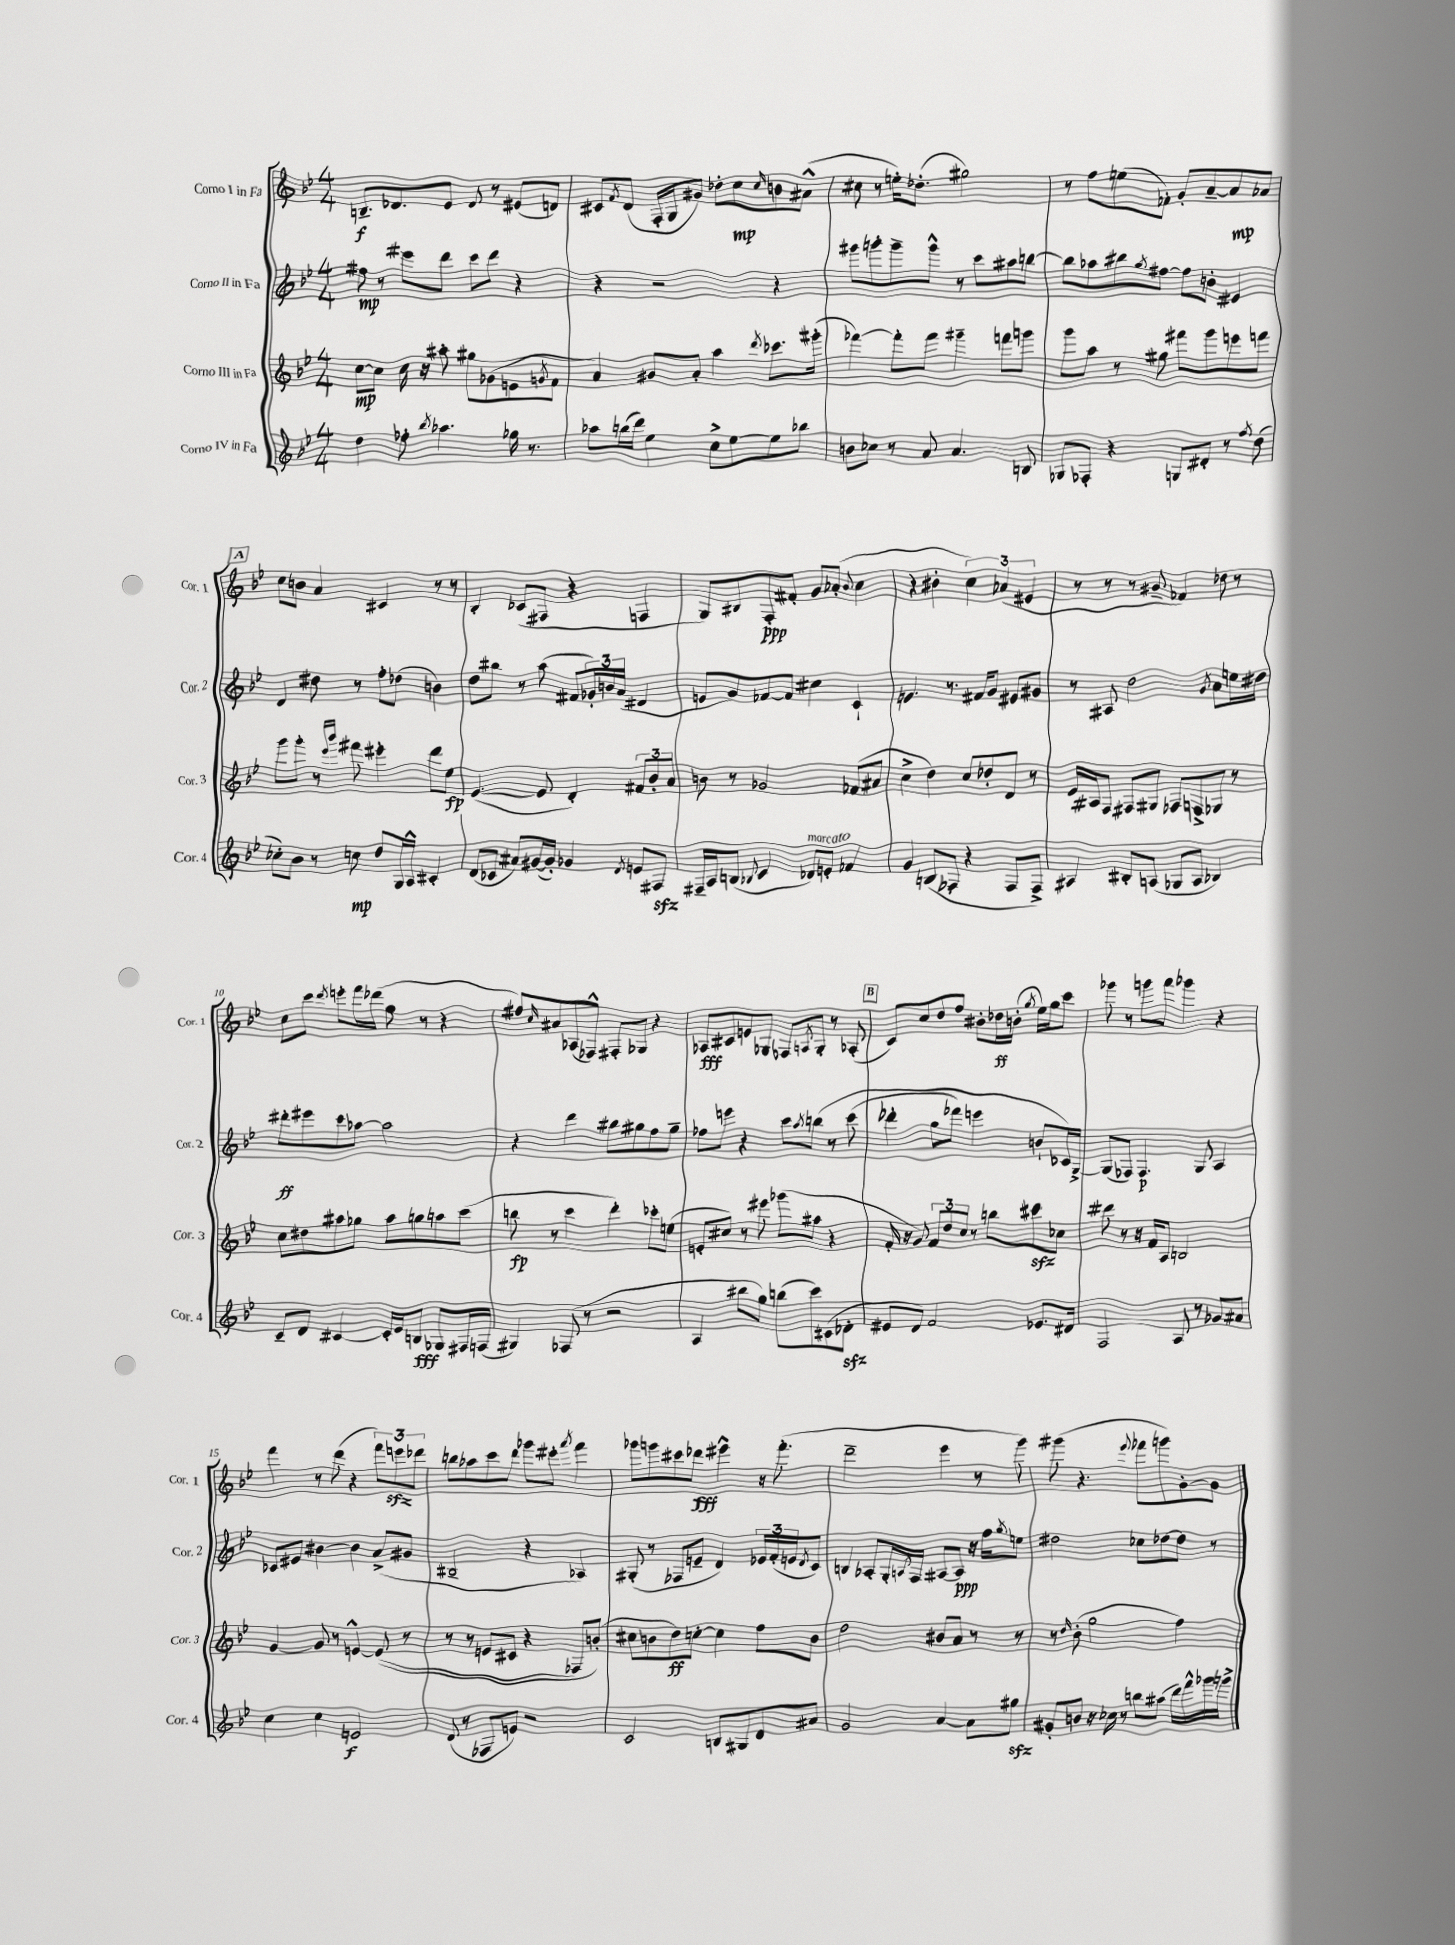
<<
\new StaffGroup <<
\new Staff = "s0" \with { instrumentName = "Corno I in Fa" shortInstrumentName = "Cor. 1" } {
    \clef treble \key bes \major \numericTimeSignature \time 4/4
    b8.--\f des'8. ees'8 des'8 r8 eis'8( d'8) |
    cis'8 \acciaccatura { f'8 } d'8( f16-. g16 gis'8) des''8-. c''8\mp \grace { c''16 } b'8 ais'8-^( |
    cis''8 r8 e''16-.) des''8.-.( gis''2) |
    r8 f''8 e''8( fes'8-.) g'8-. a'8~-- a'8\mp aes'8 |
    \mark \markup { \box "A" } c''8 b'8 a'4 cis'4 r8 r8 |
    bes4-. ces'8( fis8 r4 f4 |
    g8) bis8 f8-.\ppp fis'8-. g'8 aes'8-.( \appoggiatura { bes'8 } c''4 |
    r4 bis'4-. \tuplet 3/2 { c''4) aes'4( eis'4 } |
    r8 r8 r8 gis'8-- fes'4) des''8 r8 |
    c''8 c'''8 \acciaccatura { d'''8 } e'''8-. f'''16 des'''16( g''8 r8 r4 |
    fis''8) \grace { c''16 } ais'8 aes8( fes8-^) fis8-. ges8 r4 |
    aes8\fff cis'8 e'8 ges8 fes8 \acciaccatura { a8 } ges8-. r8 aes8-.( |
    \mark \markup { \box "B" } c'8) c''8 d''8 f''8 bis'8-. des''16\ff b'16-.( \acciaccatura { g''8 } ees''16) g''16 c'''8 |
    ges'''8 r8 g'''8 f'''8 ges'''4 r4 |
    f'''4 r8 d'''8( r4 \tuplet 3/2 { f'''8) e'''8\sfz des'''8 } |
    b''8 aes''8 c'''8 d'''8 ges'''8 eis'''8-. \acciaccatura { a'''8 } f'''4 |
    ges'''8 g'''8 cis'''8 des'''8\fff eis'''4-^ r16 f'''8.-.( |
    d'''2-- ees'''4 r8 g'''8) |
    gis'''8( r4. \appoggiatura { ees'''8 } fes'''8 g'''8) g'8~-. g'8 \bar "|." |
}
\new Staff = "s1" \with { instrumentName = "Corno II in Fa" shortInstrumentName = "Cor. 2" } {
    \clef treble \key bes \major \numericTimeSignature \time 4/4
    fis''8\mp r8 eis'''8 d'''8 c'''8 d'''8 r4 |
    r4 r2 r4 |
    gis'''8 g'''8-. g'''8-- g'''8-^ r8 c'''8 ais''8 b''8~ |
    b''8 aes''8 bis''8 \acciaccatura { g''8 } fis''8~ fis''8 b'8-. eis'4 |
    \mark \markup { \box "A" } d'4 dis''8 r8 f''8-. des''8( b'4) |
    d''8 bis''8 r8 a''8( fis'8 \tuplet 3/2 { ges'16-.) b'16 a'16( } dis'4 |
    e'8 g'8) fes'8~ fes'8 cis''4 c'4-! |
    e'4. r8. fis'16 g'8 eis'8 gis'8 |
    r8 ais8 d''2 \acciaccatura { g'8 } a'8 e''16 dis''16 |
    dis'''8-.\ff eis'''8 c'''8 aes''8~ aes''2 |
    r4 d'''4 bis''8 gis''8 f''8 gis''8-- |
    fes''8 e'''8 r4 c'''8 \acciaccatura { a''8 } b''8\( r8 c'''8( |
    \mark \markup { \box "B" } des'''4-. g''8 fes'''8) e'''4 b'8-! ces'16\) g16~-> |
    g8( fes8) fes4.\p g8 a4 |
    ces'8 eis'8 bis'4~ bis'4 a'8->( gis'8 |
    bis2-- r4 aes4) |
    gis8-.( r8 fes8 e'8-- d'4) \tuplet 3/2 { ees'16 f'16-.( e'16 } \acciaccatura { d'8 } c'8) |
    b4 aes8-. g16-. \acciaccatura { a8 } f16 ais8~ ais8\ppp r16 f''16 \acciaccatura { g''8 } e''8 |
    dis''2 ces''8 des''8~ des''8 r8 \bar "|." |
}
\new Staff = "s2" \with { instrumentName = "Corno III in Fa" shortInstrumentName = "Cor. 3" } {
    \clef treble \key bes \major \numericTimeSignature \time 4/4
    c''8~\mp c''8 c''16 r16 ais''8-. gis''8 ges'8( e'8 \acciaccatura { g'8 } f'8 |
    a'4) gis'8 a'8-. a''4 \acciaccatura { d'''8 } ces'''8. gis'''16-.( |
    fes'''4~) fes'''8-. fes'''8 gis'''4-- f'''8 g'''8 |
    g'''8 a''8 r8 gis''8 fis'''8 g'''8 e'''8 f'''8 |
    \mark \markup { \box "A" } g'''8 g'''8-. r8 \grace { ees'''16 bes'''16 } fis'''8 eis'''4-. d'''8 ees''8\fp |
    ees'4.~( ees'8 d'4-.) \tuplet 3/2 { fis'8 bes'8-. a'8 } |
    b'8 r8 ges'2 fes'8( ais'8 |
    c''4-> d''4) c''8 des''8-. d'8 r8 |
    ees'16 ais16 f8 fis8 gis8 fes8 f8-> ges8 r8 |
    c''8 dis''8 ais''8 ges''8 ais''8 g''8 a''8 c'''8( |
    b''8\fp r8 c'''4 d'''4-.) ces'''8-. e''8( |
    e'8-. cis''8) r8 eis'''8 ges'''8( ais''8 r4 |
    \mark \markup { \box "B" } f'16-. r16 g'8) \tuplet 3/2 { f'8 d''8 c''8 } r8 b''8 cis'''8\sfz ces''8 |
    dis'''8 r8 r16 f'16 a8 b2 |
    g'4~ g'8 r8 e'4~-^ e'8(\( r8 |
    r8 r8 e'8 cis'8 r4 fes8) b'8-.(\) |
    cis''8 b'8 d''8\ff) c''8~-. c''4 f''8 b'8 |
    d''2 bis'8 a'8 r8 r8 |
    r8 \grace { d''16 } bes'8-.( g''2 f''4) \bar "|." |
}
\new Staff = "s3" \with { instrumentName = "Corno IV in Fa" shortInstrumentName = "Cor. 4" } {
    \clef treble \key bes \major \numericTimeSignature \time 4/4
    d''4 fes''8-. \acciaccatura { bes''8 } aes''4. ges''16 r8. |
    aes''8 b''16( d'''16) ees''4 c''8-> ees''8~ ees''8 bes''8 |
    b'8 ces''8 r8 a'8 a'4. b8 |
    ges8 fes8-. r4 g8 dis'8-. r8 \acciaccatura { f''8 } d''8( |
    \mark \markup { \box "A" } ces''8-.) bes'8 r8 c''8\mp d''8 g16 a16-^ cis'4-. |
    d'8( ces'8 ais'8) gis'16~( gis'16-.) ges'4 \acciaccatura { d'8 } e'8 fis8\sfz |
    fis16-- a16 b8( \appoggiatura { bes8 } c'4 des'8^\markup { \italic "marcato" }) e'8-. fes'4 |
    g'4 b8( fes8-. r4 fes8 fes8->) |
    ais4 bis8-. a8( ges8 a8 bes4) |
    c'8-- d'8 cis'4~ cis'16-. ees'16 b8\fff ges8 fis16 f16( |
    gis4) fes8( r8 r2 |
    a4 bis''8 g''8) b''8( c'''8) cis'8( des'8-.\sfz |
    \mark \markup { \box "B" } eis'8 d'8) f'2 ees'8. dis'16 |
    f2 a8 r8 ges'8 ais'8 |
    c''4 c''4 e'2\f |
    d'8( r8 fes8 e'8) r2 |
    c'2 b8 gis8 d'8 ais'8 |
    g'2 a'4~ a'8 gis''8\sfz |
    gis'8-. b'8 r16 ces''16 r8 b''8 ais''8( d'''16) f'''16-^ ges'''16 g'''16-> \bar "|." |
}
>>
>>
